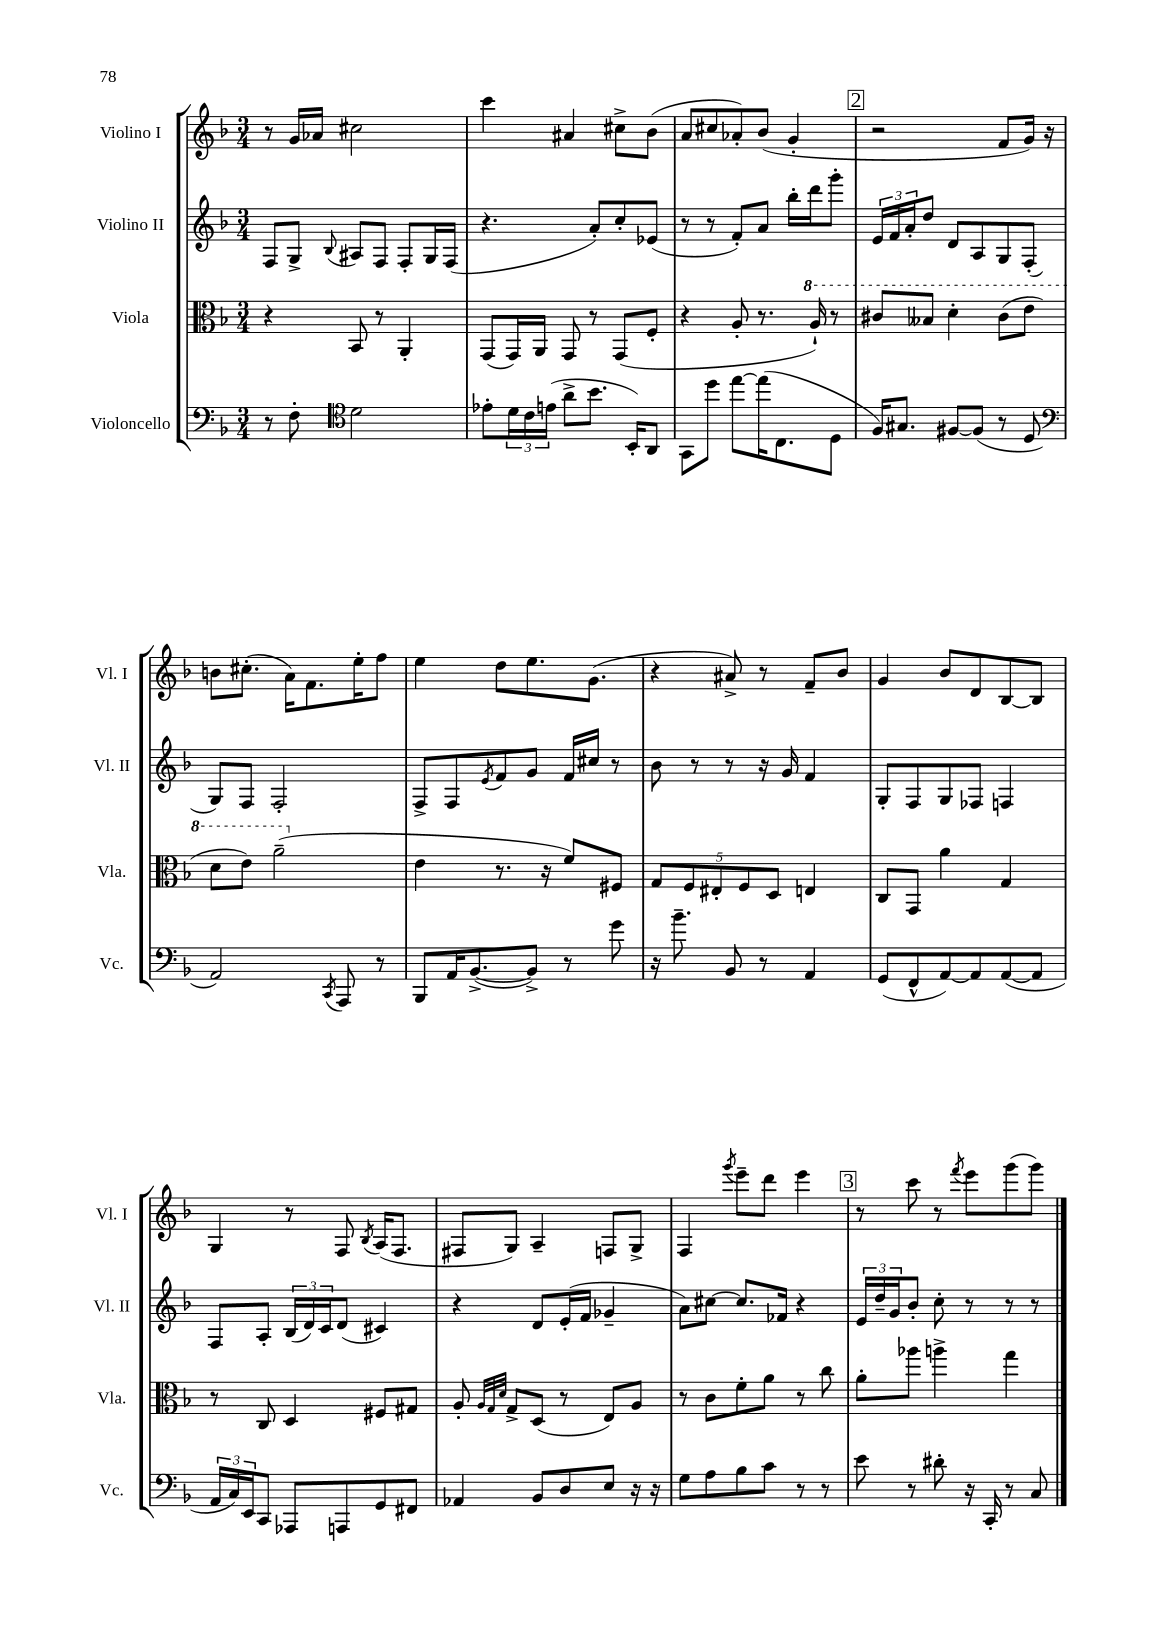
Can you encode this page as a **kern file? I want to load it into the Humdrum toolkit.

**kern	**kern	**kern	**kern
*part4	*part3	*part2	*part1
*staff4	*staff3	*staff2	*staff1
*I"Violoncello	*I"Viola	*I"Violino II	*I"Violino I
*I'Vc.	*I'Vla.	*I'Vl. II	*I'Vl. I
*clefF4	*clefC3	*clefG2	*clefG2
*k[b-]	*k[b-]	*k[b-]	*k[b-]
*M3/4	*M3/4	*M3/4	*M3/4
=108	=108	=108	=108
8r	4r	8F/L	8r
8F'\	.	8G^/J	16g/LL
.	.	.	16a-X/JJ
*clefC4	*	*	*
.	.	8qqB-/	.
2d\	8BB-/	8A#X/L	2cc#X\
.	8r	8F/J	.
.	4AA'/	8F'/L	.
.	.	16G/L	.
.	.	(16F/JJ	.
=109	=109	=109	=109
8e-X'\L	(8GG/L	4.r	4ccc\
24d\L	16GG/L)	.	.
24c\	.	.	.
.	16AA/JJ	.	.
(24en\JJ	.	.	.
8a^\L	8GG/	.	4a#X/
8.b-\J	8r	8a'/L)	.
.	(8GG/L	8cc'/	8cc#X^\L
16BB-'/KL)	.	.	.
8AA/J	8F'/J	(8e-X/J	(8b-\J
=110	=110	=110	=110
8GG\L	4r	8r	8a/L
8dd\J	.	8r	8cc#X/
[8ee\L	8A'/	8f'/L)	8a-X'/)
(16ee\K]	8.r	8a/J	(8b-/J
8.C\	.	.	.
.	.	16bb-'\LL	4g'/
*	*8va	*	*
.	16a`/)	16ddd\J	.
8D\J	8r	8ggg'\J	.
!!LO:REH:place=s1:t=2
=111	=111	=111	=111
16F/KL)	8cc#X/L	24e/LL	2r
.	.	24f/	.
8.G#X/J	.	.	.
.	.	24a'/J	.
.	8b--X/J	8dd/J	.
[8F#X/L	4dd'\	8d/L	.
(8F#/J]	.	8A/	.
8r	(8cc#\L	8G/	8f/L
8D/	8ee\J	(8F'/J	16g/Jk)
.	.	.	16r
!!LO:LB:g=z
=112	=112	=112	=112
*clefF4	*	*	*
2AA/)	8dd\L	8G/L)	8bn\L
.	8ee\J)	8F/J	(8.cc#X'\J
.	(2aa~\	2F'/	.
.	.	.	16a\KL)
.	.	.	8.f\
8qCC/	.	.	.
8AAA/	.	.	.
.	.	.	16ee'\K
8r	.	.	8ff\J
=113	=113	=113	=113
*	*X8va	*	*
8BBB-/L	4e\	8F^/L	4ee\
16AA/K	.	8F/	.
([8.BB-^/	.	.	.
.	.	8qe/	.
.	8.r	8f/	8dd\L
8BB-^/J])	.	8g/J	8.ee\
.	16r	.	.
8r	8f/L)	16f/LL	.
.	.	16cc#X/JJ	(8.g\J
8g\	8F#X/J	8r	.
=114	=114	=114	=114
16r	10G/L	8b-\	4r
8.b-~\	.	.	.
.	10F/	.	.
.	.	8r	.
.	10E#X'/	.	.
8BB-/	.	8r	8a#X^/)
.	10F/	.	.
8r	.	16r	8r
.	10D/J	.	.
.	.	16g/	.
4AA/	4En/	4f/	8f~/L
.	.	.	8b-/J
=115	=115	=115	=115
(8GG/L	8C/L	8G'/L	4g/
8FF^^/	8GG/J	8F/	.
[8AA/)	4a\	8G/	8b-/L
8AA/]	.	8F-X/J	8d/
([8AA/	4G/	4Fn/	[8B-/
8AA/J]	.	.	8B-/J]
!!LO:LB:g=z
=116	=116	=116	=116
24AA/LL	8r	8F/L	4G/
24C/)	.	.	.
24EE/J	.	.	.
8CC/J	8C/	8A'/J	.
8AAA-X/L	4D/	(24B-/LL	8r
.	.	24d/)	.
.	.	24c/J	.
8AAAn/	.	(8d/J	8F/
.	.	.	8qB-/
8GG/	8F#X/L	4c#X/)	(16A/KL
.	.	.	8.F/J
8FF#X/J	8G#X/J	.	.
=117	=117	=117	=117
4AA-X/	8A'/	4r	8F#X/L
.	32qqA/LLL	.	.
.	32qqG/	.	.
.	32qqd/JJJ	.	.
.	8G^/L	.	8G/J)
8BB-/L	(8D/J	8d/L	4A~/
8D/	8r	(16e'/L	.
.	.	16f/JJ	.
8E/J	8E/L)	4g-X~/	8Fn/L
16r	8A/J	.	8G^/J
16r	.	.	.
=118	=118	=118	=118
8G\L	8r	8a\L)	4F/
8A\	8c\L	[8cc#X\J	.
.	.	.	8qggg/
8B-\	8f'\	8.cc#/L]	8eee~\L
8c\J	8a\J	.	8ddd\J
.	.	16f-X/Jk	.
8r	8r	4r	4eee\
8r	8cc\	.	.
!!LO:REH:place=s1:t=3
=119	=119	=119	=119
8e\	8a'\L	24e/LL	8r
.	.	24dd~/	.
.	.	24g/J	.
8r	8aa-X\J	8b-'/J	8ccc\
8d#X'\	4aan^\	8cc'\	8r
.	.	.	8qfff/
16r	.	8r	8eee\L
16CC'/	.	.	.
8r	4gg\	8r	(8ggg\
8C/	.	8r	8ggg\J)
==	==	==	==
*-	*-	*-	*-
